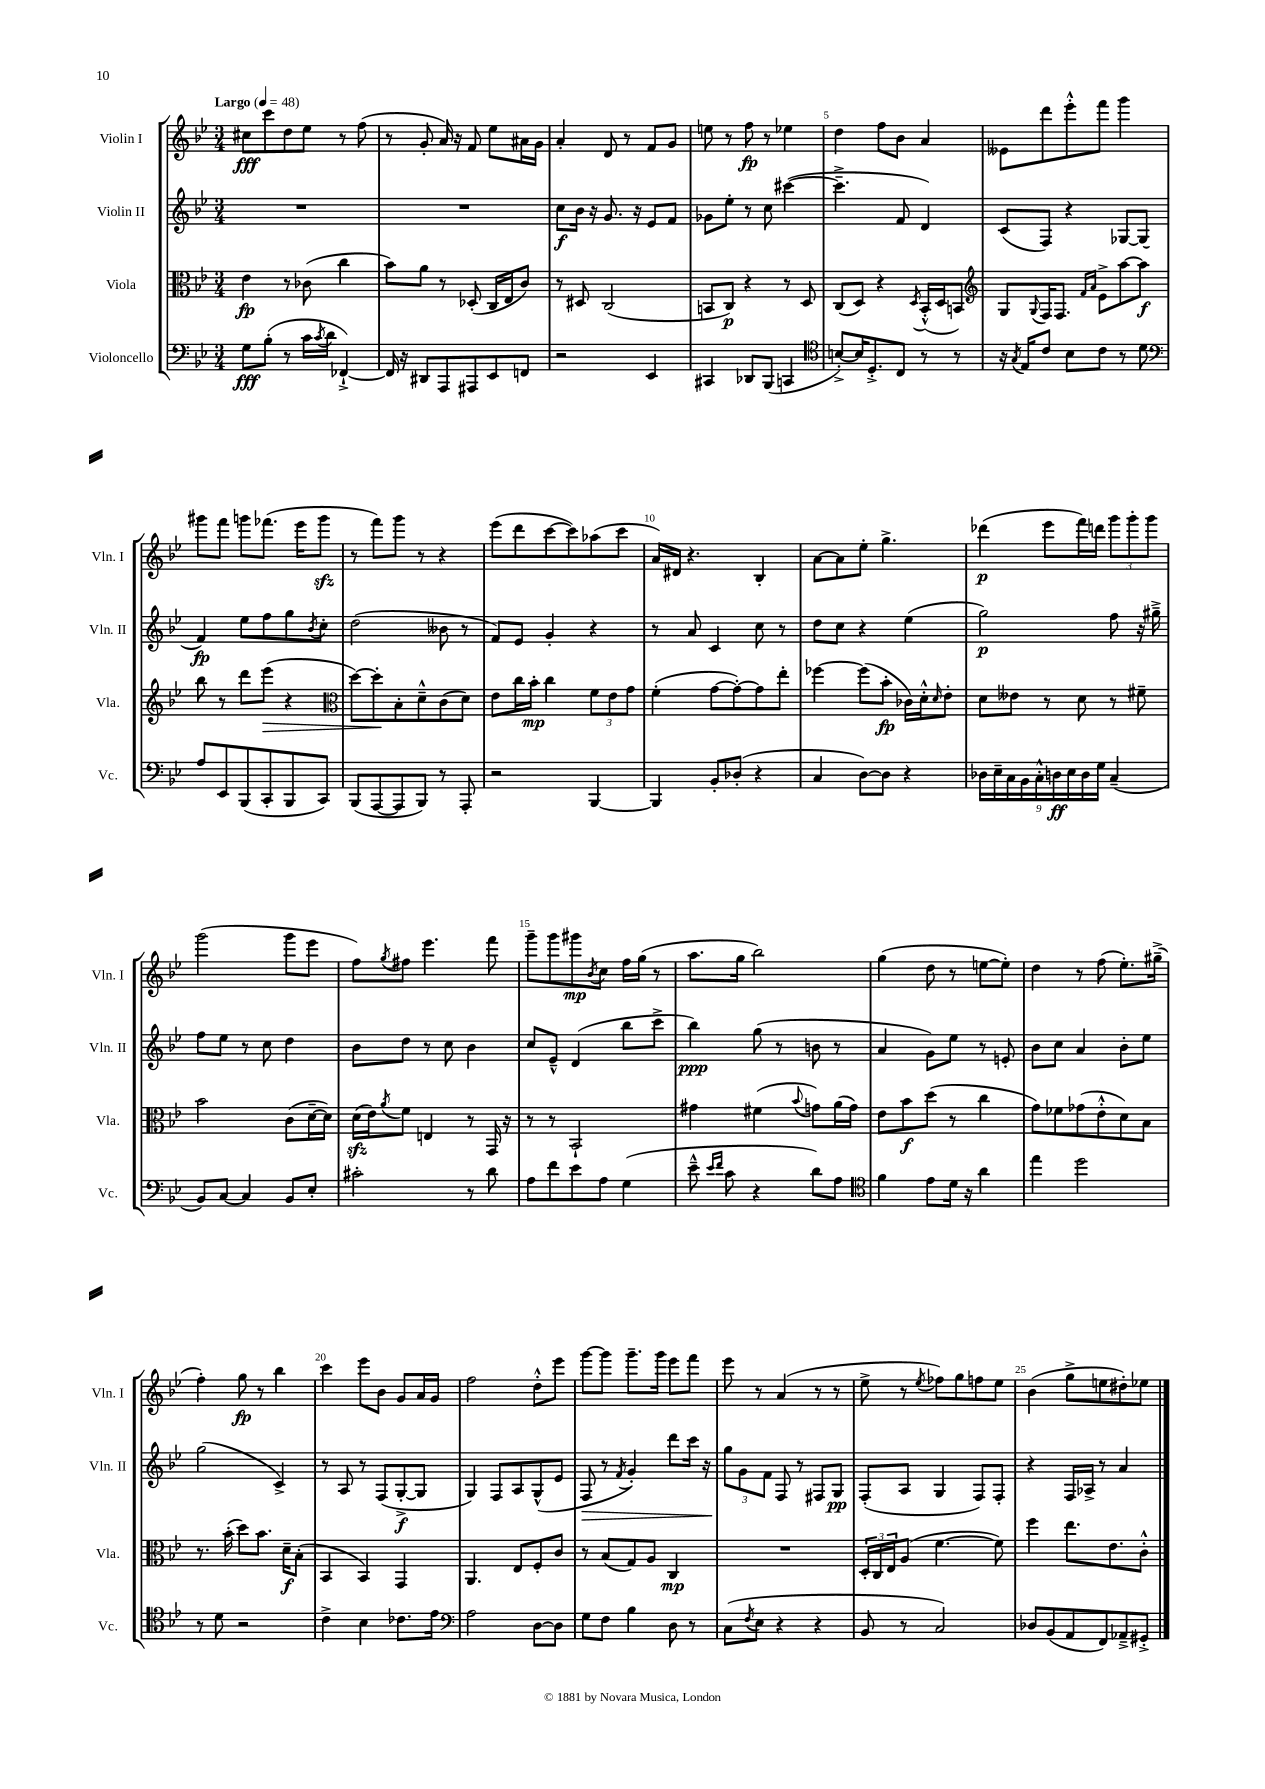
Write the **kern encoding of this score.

**kern	**kern	**kern	**kern
*staff4	*staff3	*staff2	*staff1
*clefF4	*clefC3	*clefG2	*clefG2
*k[b-e-]	*k[b-e-]	*k[b-e-]	*k[b-e-]
*M3/4	*M3/4	*M3/4	*M3/4
*MM48	*MM48	*MM48	*MM48
8G	4e-	2.r	8cc#
(8B-'	.	.	8ccc
8r	8r	.	8dd
16c	(8c-	.	8ee-
8qc	.	.	.
16d	.	.	.
[4FF-`^)	4cc	.	8r
.	.	.	(8ff
=	=	=	=
16FF-]	8b-)	2.r	8r
16r	.	.	.
8DD#	8a	.	8g'
8AAA	8r	.	16a)
.	.	.	16r
8AAA#	(8D-'	.	8f
8EE-	16C	.	8ee-
.	16E-	.	.
8FF	8c)	.	16a#
.	.	.	16g
=	=	=	=
2r	8r	8cc	4a'
.	8D#	16b-	.
.	.	16r	.
.	(2C	8.g	8d
.	.	.	8r
.	.	16r	.
4EE-	.	8e-	8f
.	.	8f	8g
=	=	=	=
4CC#	8BB	8g-	8ee
.	8C)	8ee-'	8r
8DD-	4r	8r	8ff
(8BBB-	.	8cc	8r
4CC	8r	([4ccc#	4ee-
.	8D	.	.
=	=	=	=
*clefC4	*	*	*
[8B'^)	(8C	4.ccc#~^]	4dd
16B]	8D)	.	.
8.D'^	.	.	.
.	4r	.	8ff
8C	.	8f	8b-
.	8qD	.	.
8r	(16BB-'^^	4d)	4a
.	16D	.	.
8r	8BB)	.	.
=	=	=	=
*	*clefG2	*	*
16r	8G	(8c	8e--
8qG	.	.	.
16E-	.	.	.
.	8qqG	.	.
8c	16F	8F)	8ddd
.	8.F	.	.
8B-	.	4r	8eee-'^^
.	16qqf	.	.
.	16qqa	.	.
8c	8e-^	.	8fff
8r	[8aa	[8G-	4ggg
8d	8aa]	(8G-]	.
=	=	=	=
*clefF4	*	*	*
8A	8bb-	4f)	8ggg#
8EE-	8r	.	8fff
(8BBB-	8ddd	8ee-	8ggg
8CC'	(8eee-	8ff	(8.fff-
8BBB-	4r	8gg	.
.	.	.	16eee-
.	.	8qb-	.
8CC)	.	8cc'	8ggg
=	=	=	=
*	*clefC3	*	*
(8BBB-	[8dd)	(2dd	8r
[8AAA	8dd']	.	8fff)
8AAA]	8B-'	.	8ggg
8BBB-)	8d~^^	.	8r
8r	(8c	8b--	4r
8AAA'	8d)	8r	.
=	=	=	=
2r	8e-	8f)	(8eee-
.	16cc	8e-	8ddd
.	16b-'	.	.
.	4cc	4g'	[8ccc
.	.	.	8ccc])
[4BBB-	12f	4r	(8aa-
.	12e-	.	.
.	.	.	8ccc
.	12g	.	.
=	=	=	=
4BBB-]	(4f'	8r	16a)
.	.	.	16d#
.	.	8a	4.r
8BB-'	[8g	4c	.
(8D-'	8g'_)	.	.
4r	8g]	8cc	4B-'
.	8ee-'	8r	.
=	=	=	=
4C	[4ff-	8dd	[8a
.	.	8cc	8a]
[8D)	(8ff-]	4r	8ee-'
8D]	8b-'	.	4.gg^
4r	16c-)	(4ee-	.
.	16d'^^	.	.
.	16qqd	.	.
.	8e-'	.	.
=	=	=	=
18D-	8d	2gg)	(4ddd-
18E-~	.	.	.
18C	.	.	.
.	8e--	.	.
18BB-	.	.	.
18C'^^	.	.	.
.	8r	.	8eee-
18D	.	.	.
18E-	.	.	.
.	8d	.	16fff)
18D	.	.	.
.	.	.	16ddd
18G	.	.	.
(4C~	8r	8ff	12ggg
.	.	.	12ggg'
.	8f#~	16r	.
.	.	.	12ggg
.	.	16gg#~^	.
=	=	=	=
8BB-)	2b-	8ff	(2ggg
[8C	.	8ee-	.
4C]	.	8r	.
.	.	8cc	.
8BB-	(8c	4dd	8ggg
8E-'	[16d~	.	8eee-
.	16d])	.	.
=	=	=	=
2c#'	(16d	8b-	8ff)
.	16e-)	.	.
.	8qa	.	8qgg
.	8f	8dd	8ff#
.	4E	8r	4.eee-
.	.	8cc	.
8r	8r	4b-	.
8d	16GG	.	8fff
.	16r	.	.
=	=	=	=
8A	8r	8cc	8ggg~
8f	8r	8e-~^^	8ggg
8e-	2BB-`	(4d	8ggg#
.	.	.	8qb-
8A	.	.	8cc
(4G	.	8bb-	16ff
.	.	.	(16gg
.	.	8ccc^	8r
=	=	=	=
8e-~^^	4g#	4bb-)	8.aa
16qqe-	.	.	.
16qqf	.	.	.
8c	.	.	.
.	.	.	16gg
4r	(4f#	(8gg	2bb-)
.	.	8r	.
.	8qqb-	.	.
8d)	8g)	8b	.
8A	(16a	8r	.
.	16g)	.	.
=	=	=	=
*clefC4	*	*	*
4f	8e-	4a	(4gg
.	8b-	.	.
8e-	(8dd	8g)	8dd
16d	8r	8ee-	8r
16r	.	.	.
4a	4cc	8r	[8ee
.	.	8e'	8ee'])
=	=	=	=
4ee-	8g)	8b-	4dd
.	8f-	8cc	.
2dd	(8g-	4a	8r
.	8e-'^^	.	(8ff
.	8d)	8b-'	8.ee-')
.	8B-	8ee-	.
.	.	.	(16gg#~^
=	=	=	=
8r	8.r	(2gg	4ff')
8d	.	.	.
.	(16b-'	.	.
2r	8dd)	.	8gg
.	8.b-	.	8r
.	.	4c^)	4bb-
.	16d~	.	.
.	(8B-'	.	.
=	=	=	=
4c^	4BB-	8r	4ccc
.	.	8A	.
4B-	4BB-)	8r	8eee-
.	.	(8F	8b-
8.c-	4GG	[8G'^	8g
.	.	8G]	16a
16e-	.	.	16g
=	=	=	=
*clefF4	*	*	*
2A	4.AA	4G)	2ff
.	.	8F	.
.	8E-	8A	.
[8D	8F'	(8G^^	8dd'^^
8D]	8c	8e-	8eee-
=	=	=	=
8G	8r	8F	[8ggg
8F	(8B-	8r	8ggg]
.	.	8qf	.
4B-	8G)	4g')	8.ggg~
.	8A	.	.
.	.	.	16ggg
8D	4C	8ddd	8eee-
8r	.	16ccc	8fff
.	.	16r	.
=	=	=	=
(8C	2.r	12gg	8eee-
.	.	12g	.
8qF	.	.	.
8E-	.	.	8r
.	.	12f	.
4r	.	8F	(4a
.	.	8r	.
4r	.	8F#	8r
.	.	8G	8r
=	=	=	=
8BB-	24D'	(8F'	8ee-^
.	24C	.	.
.	24E-	.	.
8r	(8A	8A	8r
.	.	.	8qee-
2C)	[4.f	4G	8ff-)
.	.	.	8gg
.	.	8F)	8ff
.	8f])	8F'	8ee-
=	=	=	=
8D-	4ff	4r	(4b-
(8BB-	.	.	.
8AA	8.ee-	16F	8gg^
.	.	16A-^	.
8FF)	.	8r	8ee
.	8.e-	.	.
8AA-~^	.	4a	8dd#')
8GG#'^	8c'^^	.	8ee-
==	==	==	==
*-	*-	*-	*-
